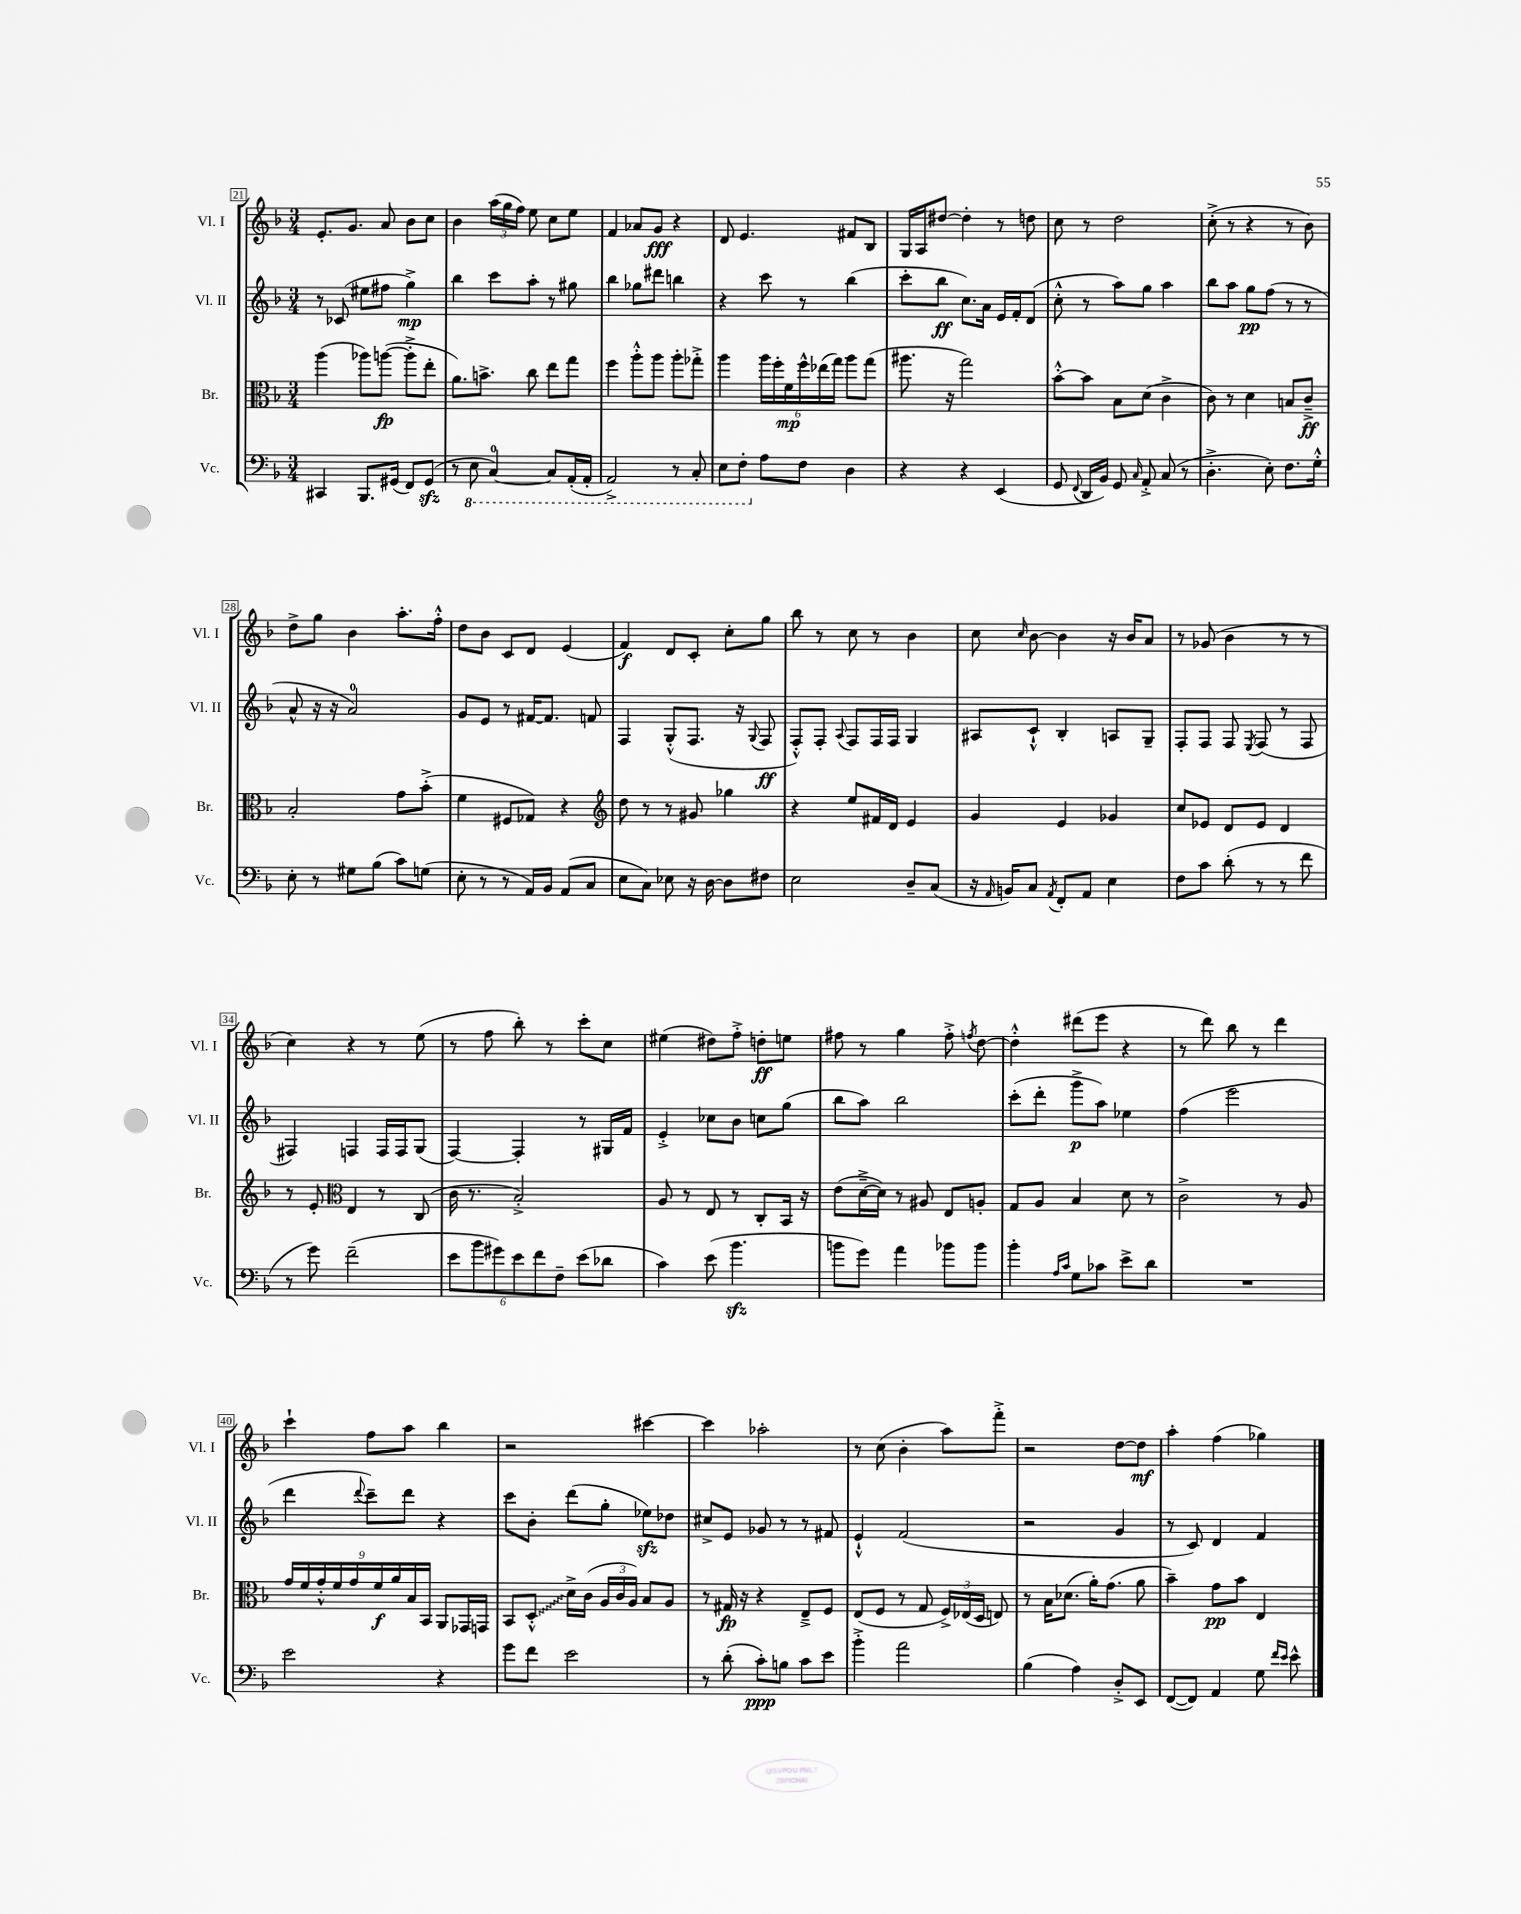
<<
\new StaffGroup <<
\new Staff = "s0" \with { instrumentName = "Vl. I" shortInstrumentName = "Vl. I" } {
    \clef treble \key f \major \numericTimeSignature \time 3/4
    \autoBeamOff e'8.[-. g'8.] a'8 bes'8[ c''8] |
    bes'4 \tuplet 3/2 { a''16[( g''16 f''16]) } e''8 c''8[ e''8] |
    f'4 aes'8[ g'8]\fff r4 |
    d'8 e'4. fis'8[ bes8] |
    g16[ a16 dis''8]~ dis''4-. r8 d''8 |
    c''8 r8 d''2 |
    c''8-.->( r8 r4 r8 bes'8) |
    d''8[-> g''8] bes'4 a''8.[-. f''16]-.-^ |
    d''8[ bes'8] c'8[ d'8] e'4( |
    f'4\f) d'8[ c'8]-. c''8[-. g''8] |
    bes''8 r8 c''8 r8 bes'4 |
    c''8 \grace { c''16 } bes'8~ bes'4 r16 bes'16[ a'8] |
    r8 ges'8( bes'4 r8 r8 |
    c''4) r4 r8 e''8( |
    r8 f''8 bes''8-.) r8 c'''8[-. c''8] |
    eis''4( dis''8[) f''8]-.-> d''8[-.\ff e''8] |
    fis''8 r8 g''4 fis''8-.-> \acciaccatura { f''8 } d''8~ |
    d''4-.-^ dis'''8[( e'''8] r4 |
    r8 d'''8) bes''8 r8 d'''4 |
    c'''4-! f''8[ a''8] bes''4 |
    r2 cis'''4~ |
    cis'''4 aes''2-. |
    r8 c''8( bes'4-. a''8[) f'''8]-.-> |
    r2 d''8[~ d''8]\mf |
    a''4-. f''4( ges''4) \bar "|." |
}
\new Staff = "s1" \with { instrumentName = "Vl. II" shortInstrumentName = "Vl. II" } {
    \clef treble \key f \major \numericTimeSignature \time 3/4
    \autoBeamOff r8 ces'8( eis''8[ fis''8] g''4->\mp) |
    bes''4 c'''8[ a''8]-. r8 gis''8 |
    bes''4 ges''8[ dis'''8] b''4 |
    r4 c'''8 r8 bes''4( |
    c'''8[-. bes''8]\ff c''8.[) a'16] e'16[ f'16-. d'8]( |
    c''8-.-^ r8 a''8[) g''8] a''4 |
    bes''8[ a''8] g''8[\pp f''8]( r8 r8 |
    a'8-^ r16 r16 a'2-0) |
    g'8[ e'8] r8 fis'16[~ fis'8.] f'8 |
    f4 g8[-.-^( f8.] r16 \appoggiatura { g8 } f8\ff |
    f8[-.-^) f8]-. \appoggiatura { a8 } f8[ f16 f16] g4 |
    ais8[ c'8]-!-^ bes4-. a8[ g8]-- |
    f8[-. f8] f8 \acciaccatura { e8 } f8( r8 f8 |
    fis4) f4 f16[ f16 g8]( |
    f4~) f4-. r8 gis16[ f'16] |
    e'4-.-> ces''8[ bes'8] c''8[ g''8]( |
    bes''8[ a''8]) bes''2 |
    c'''8[-.( d'''8]-. g'''8[->\p a''8]) ees''4 |
    f''4( e'''2 |
    d'''4 \appoggiatura { d'''8 } c'''8[--) d'''8] r4 |
    c'''8[ bes'8]-. d'''8[( g''8]-. ees''8[\sfz) des''8] |
    cis''8[-> e'8] ges'8 r8 r8 fis'8 |
    e'4-!-^ f'2( |
    r2 g'4 |
    r8 c'8) d'4 f'4 \bar "|." |
}
\new Staff = "s2" \with { instrumentName = "Br." shortInstrumentName = "Br." } {
    \clef alto \key f \major \numericTimeSignature \time 3/4
    \autoBeamOff a''4( aes''8[) a''8]~\fp( a''8[-.-> e''8]-. |
    a'8.[) b'8.]-> c''8 e''8[ g''8] |
    f''4 a''8[-.-^ a''8] a''8[-. ges''8]-.-> |
    a''4 \tuplet 6/4 { a''16[ f''16-. f'16\mp f''16-^ ees''16( g''16]) } a''8[ g''8]( |
    ais''8. r16 g''2) |
    bes'8[~-.-^ bes'8] bes8[ d'8]( c'4-> |
    c'8) r8 d'4 b8[ c'8]--->\ff |
    bes2-. g'8[ bes'8]-.->( |
    f'4 fis8[ ges8]) r4 |
    \clef treble d''8 r8 r8 gis'8 ges''4 |
    r4 e''8[ fis'16 d'16] e'4 |
    g'4 e'4 ges'4 |
    c''8[ ees'8] d'8[ ees'8] d'4 |
    r8 e'8-. \clef alto e4 r8 c8( |
    c'16 r8. bes2-.->) |
    a8 r8 e8 r8 c8[-. bes,16] r16 |
    e'8[( d'16~---> d'16]) r8 ais8 e8[ a8]-. |
    g8[ a8] bes4 d'8 r8 |
    c'2-> r8 a8 |
    \tuplet 9/8 { g'16[ f'16 g'16-.-^ f'16 g'16 f'16\f a'16 bes16 bes,16] } a,8[ ges,16 g,16] |
    bes,8[ \once \override Glissando.style = #'zigzag d8]-.-^\glissando d'16[-> c'16]( \tuplet 3/2 { a16[ c'16 a16]) } bes8[ a8] |
    r8 gis16\fp r16 r4 e8[---> f8] |
    e8[( f8] r8 g8 \tuplet 3/2 { f16[->) ees16( d16] } e8) |
    r8 bes16[ des'8.]( a'16[-.) g'8.]( a'8 |
    bes'4--) g'8[\pp bes'8] e4 \bar "|." |
}
\new Staff = "s3" \with { instrumentName = "Vc." shortInstrumentName = "Vc." } {
    \clef bass \key f \major \numericTimeSignature \time 3/4
    \autoBeamOff cis,4 bes,,8.[ gis,16]( f,8[) gis,8]\sfz( |
    r8 \ottava #-1 e,8 c,4-0~) c,8[ a,,16-.( a,,16]-. |
    a,,2->) r8 c,8-. |
    e,8[ f,8]-. \ottava #0 a8[ f8] d4 |
    r4 r4 e,4( |
    g,8 \appoggiatura { f,8 } d,16[ bes,16]) g,8 \grace { c16 } a,8-.-> c8( r8 |
    d4.-.-> e8-.) f8.[ g16]-.-^ |
    e8-. r8 gis8[ bes8]( c'8[) g8]( |
    e8-. r8 r8 a,16[) bes,16] a,8[( c8] |
    e8[ c8]) ees8 r16 d16~ d8[ fis8] |
    e2 d8[-- c8]( |
    r16 \grace { a,16 } b,16[) c8] \acciaccatura { a,8 } f,8[-. a,8] e4 |
    f8[ c'8] d'8-.( r8 r8 f'8 |
    r8 g'8) f'2--( |
    \tuplet 6/4 { e'8[ bes'8 gis'8) e'8 f'8 f8]-- } e'8[( des'8] |
    c'4) e'8( bes'4.\sfz |
    b'8[ g'8]) a'4 bes'8[ bes'8] |
    bes'4-. \grace { a16[ c'16] } g8[ ces'8] e'8[-> d'8] |
    R2. |
    e'2 r4 |
    g'8[ f'8] e'2 |
    r8 d'8-.( c'8[-.\ppp) b8] c'8[ e'8] |
    bes'4-.-> a'2 |
    bes4( a4) d8[-.-> e,8] |
    f,8[~( f,8]) a,4 g8 \grace { f'16[ e'16] } e'8-^ \bar "|." |
}
>>
>>
\layout { \context { \Score currentBarNumber = #21 \override BarNumber.stencil = #(make-stencil-boxer 0.1 0.3 ly:text-interface::print) } }
